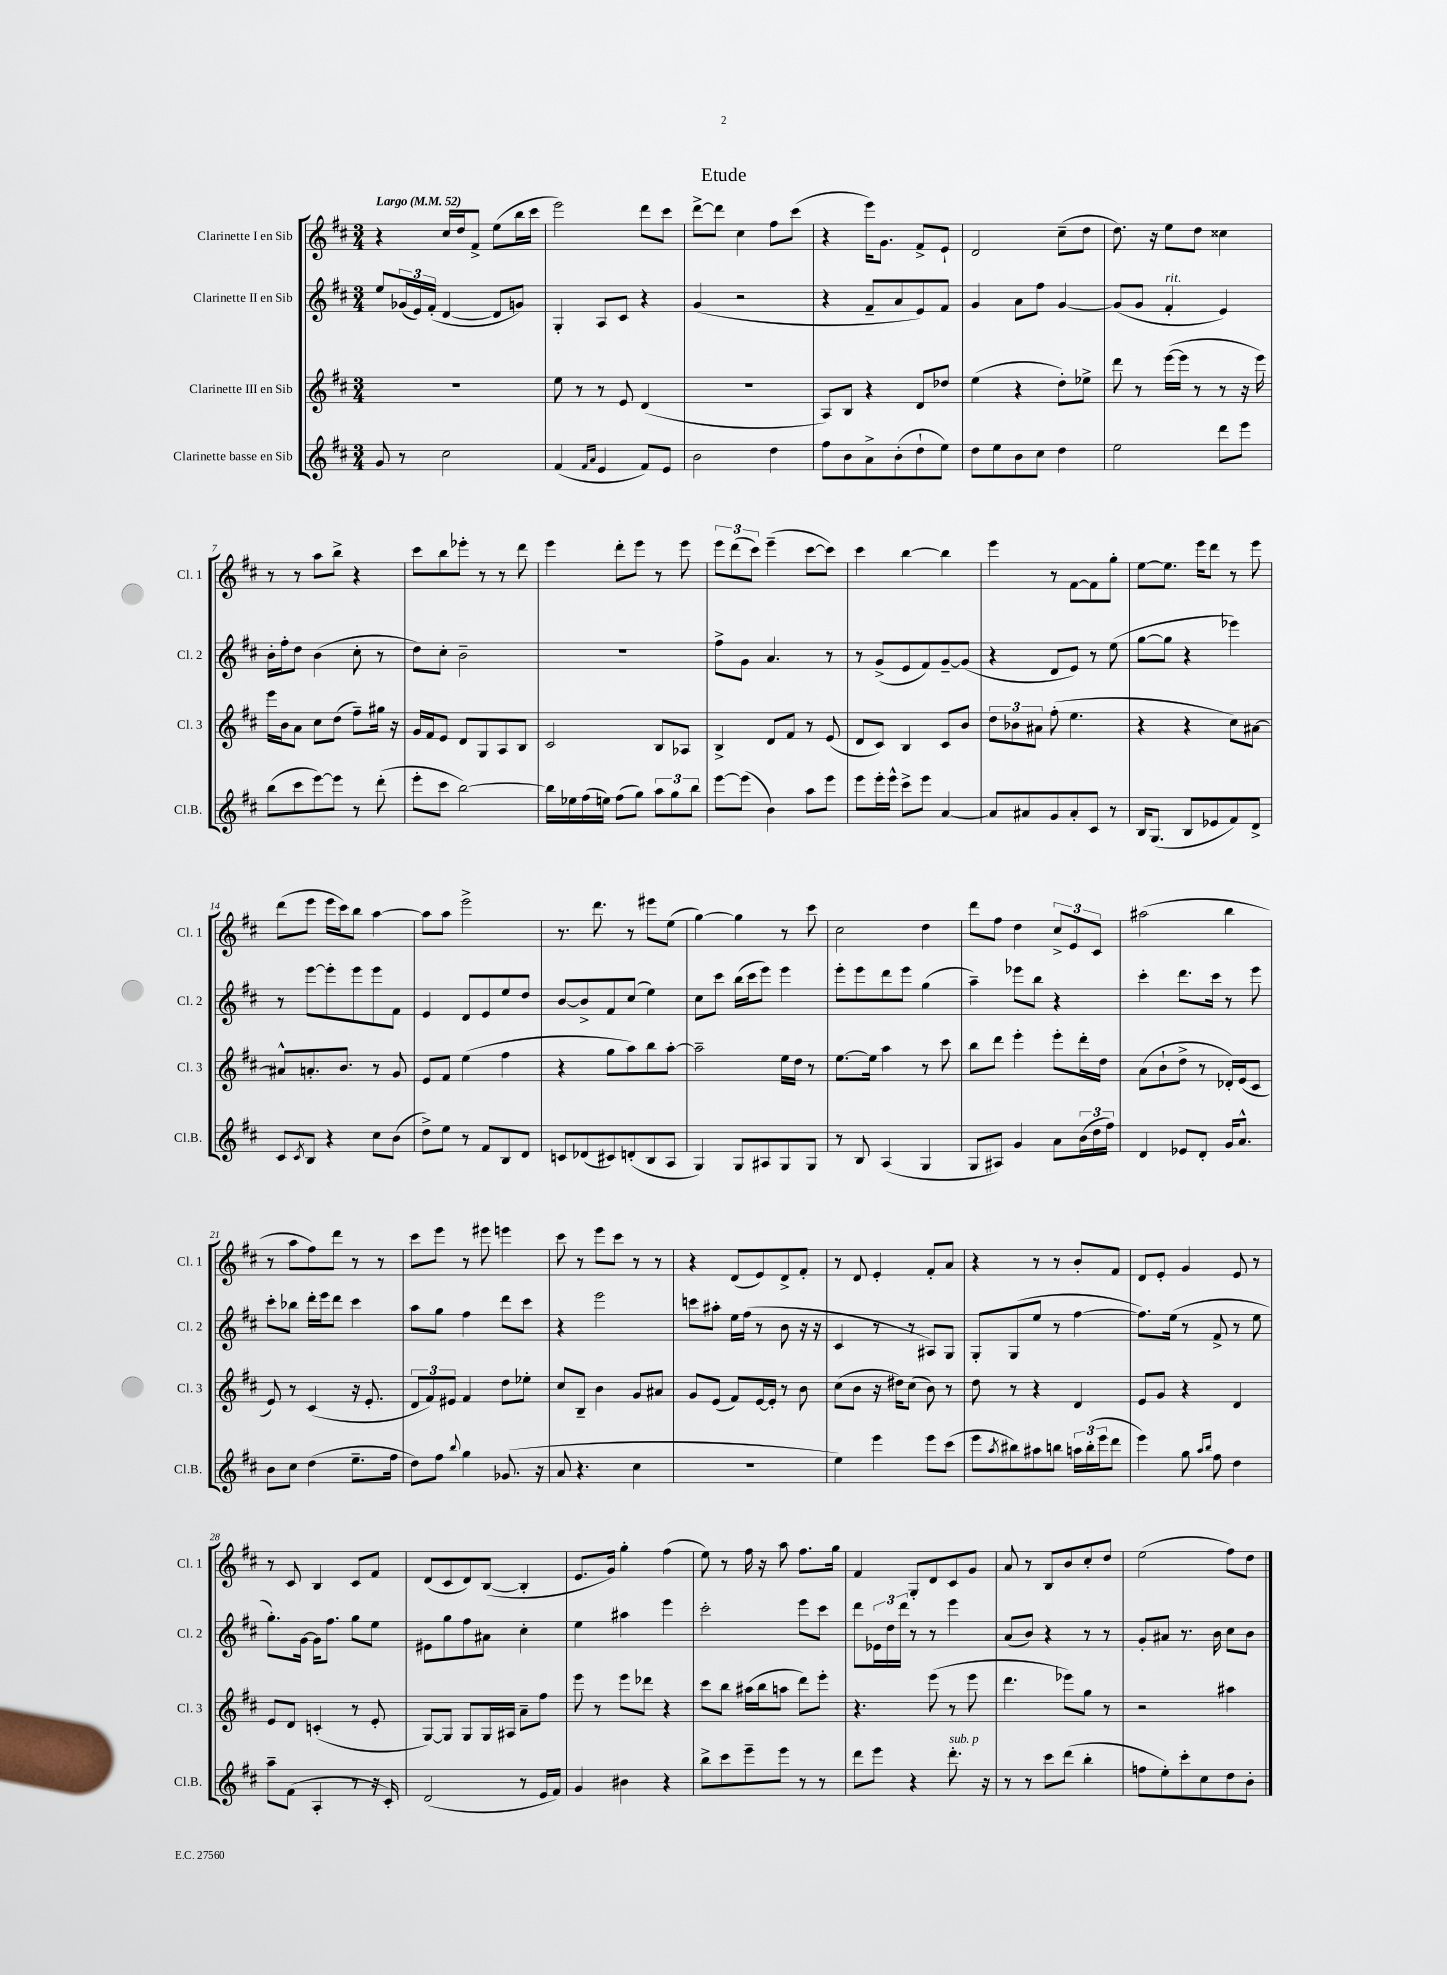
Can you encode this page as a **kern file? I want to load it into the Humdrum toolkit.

**kern	**kern	**kern	**kern
*staff4	*staff3	*staff2	*staff1
*clefG2	*clefG2	*clefG2	*clefG2
*k[f#c#]	*k[f#c#]	*k[f#c#]	*k[f#c#]
*M3/4	*M3/4	*M3/4	*M3/4
*MM52	*MM52	*MM52	*MM52
8g	2.r	8ee	4r
8r	.	(24g-	.
.	.	24e)	.
.	.	(24f#'	.
2cc#	.	[4d	16cc#
.	.	.	16dd
.	.	.	8f#^
.	.	8d]	(8ee
.	.	8g)	16bb
.	.	.	16ccc#
=	=	=	=
(4f#	8ee	4G'	2eee)
.	8r	.	.
16qqf#	.	.	.
16qqa	.	.	.
4e	8r	8A	.
.	8e	8c#	.
8f#)	(4d	4r	8ddd
8e	.	.	8ccc#
=	=	=	=
2b	2.r	(4g	[8ddd^
.	.	.	8ddd]
.	.	2r	4cc#
4dd	.	.	8ff#
.	.	.	(8ccc#
=	=	=	=
8ff#	8A)	4r	4r
8b	8B	.	.
8a^	4r	8f#~	16eee)
.	.	.	8.g
(8b'	.	8a	.
8dd`	8d	8e)	8f#^
8ee)	8dd-	8f#	8e`
=	=	=	=
8dd	(4ee	4g	2d
8ee	.	.	.
8b	4r	8a	.
8cc#	.	8ff#	.
4dd	8dd')	[4g	(8cc#~
.	8ee-^	.	8dd
=	=	=	=
2ee	8ddd	(8g]	8.dd)
.	8r	8g	.
.	.	.	16r
.	([16eee	4f#'	8ee
.	16eee]	.	.
.	8r	.	8dd
8ddd	8r	4e)	4cc##
8eee	16r	.	.
.	16eee)	.	.
=	=	=	=
(8bb	16eee	16b'	8r
.	16b	16ff#'	.
8ccc#	8a	8dd	8r
[8eee)	8cc#	(4b	8aa
8eee]	(8dd	.	8bb^
8r	8ff#~)	8cc#'	4r
(8ddd'	16gg#	8r	.
.	16r	.	.
=	=	=	=
8eee'	16g	8dd)	8ccc#
.	16f#	.	.
8ccc#	8e	8cc#'	8bb
[2bb)	8d	2b~	8eee-'
.	8G	.	8r
.	8A	.	8r
.	8B	.	8ddd
=	=	=	=
16bb]	2c#	2.r	4eee
16ee-	.	.	.
(16ff#	.	.	.
16ee)	.	.	.
(8ff#	.	.	8ddd'
8gg)	.	.	8eee
12aa	8B	.	8r
12gg	.	.	.
.	8A-	.	8eee
12bb	.	.	.
=	=	=	=
[8eee	4B^	8ff#^	12eee
.	.	.	(12ddd
(8eee]	.	8g	.
.	.	.	12ccc#)
4b)	8d	4.a	(4eee~
.	8f#	.	.
8aa	8r	.	[8ccc#
8eee	(8e	8r	8ccc#])
=	=	=	=
8eee	8d	8r	4ccc#
16eee'	8c#)	(8g^	.
16eee^^	.	.	.
8ccc#^	4B	8e	[4bb
8eee	.	8f#)	.
[4a	8c#	[8g~	4bb]
.	8b	(8g]	.
=	=	=	=
8a]	12dd	4r	4eee
.	12b-	.	.
8a#	.	.	.
.	12a#	.	.
8g	(8ff#'	8d	8r
8a#'	4.ee	8e)	[8f#
8c#	.	8r	8f#]
8r	.	(8ee	8gg'
=	=	=	=
16B	4r	[8gg	[8ee
(8.G	.	.	.
.	.	8gg]	8.ee]
8B	4r	4r	.
.	.	.	16eee
8e-	.	.	8ddd
8f#)	8cc#)	4eee-)	8r
8d^	[8a#	.	8eee
=	=	=	=
8c#	8a#^^]	8r	(8ddd
8qc#	.	.	.
8B	8.a'	[8eee	8eee
4r	.	8eee']	16eee
.	8.b	.	16ccc#)
.	.	8eee	8bb
8cc#	8r	8eee	[4aa
(8b	8g	8f#	.
=	=	=	=
8dd^)	8e	4e	8aa]
8ee	8f#	.	8aa
8r	(4ee	8d	2eee^
8f#	.	8e	.
8B	4ff#	8ee	.
8d	.	8dd	.
=	=	=	=
8c	4r	[8b	8.r
(8d-	.	8b^]	.
.	.	.	8.ddd
8c#)	8gg	8f#	.
(8d'	8aa)	(8cc#	8r
8B	8bb	4ee)	8eee#
8A	[8aa'	.	(8ee
=	=	=	=
4G)	2aa~]	8cc#	[4gg)
.	.	8ccc#	.
8G	.	(16bb	4gg]
.	.	16ccc#	.
8A#	.	8eee)	.
8G	16ee	4eee	8r
.	16dd	.	.
8G	8r	.	8ccc#
=	=	=	=
8r	[8.ee	8eee'	2cc#
8B	.	8eee	.
.	16ee]	.	.
(4A	4aa	8ddd	.
.	.	8eee	.
4G	8r	(4gg	4dd
.	8ccc#	.	.
=	=	=	=
8G	8bb	4aa~)	8ddd
8A#)	8ddd	.	8ff#
4g	4eee'	8eee-	4dd
.	.	8bb	.
8a	8eee'	4r	12cc#^
.	.	.	12e
(24b	16ddd'	.	.
24dd	.	.	12c#
.	16dd	.	.
24ff#)	.	.	.
=	=	=	=
4d	(8a	4ccc#'	(2aa#
.	8b`	.	.
8e-	8dd^	8.ddd	.
8d'	8r	.	.
.	.	16ccc#	.
16g	16d-')	8r	4bb
8.a^^	(16e	.	.
.	8c#	8eee	.
=	=	=	=
8b	8e)	8ccc#'	8r
8cc#	8r	8bb-	8aa
(4dd	(4c#	16ddd'	8ff#)
.	.	16eee	.
.	.	8ddd	8ddd
8.ee~	16r	4ccc#	8r
.	8.e'	.	.
.	.	.	8r
16ff#	.	.	.
=	=	=	=
8dd)	12d	8aa	8ccc#
.	12f#)	.	.
8ff#	.	8gg	8eee
.	12e#	.	.
8qqbb	.	.	.
4gg	4f#	4ff#	8r
.	.	.	8eee#
(8.g-	8dd	8ddd	4eee
.	8ee-'	8ccc#	.
16r	.	.	.
=	=	=	=
8a	8cc#	4r	8ccc#
4.r	8B~	.	8r
.	4b	2eee	8eee
.	.	.	8ccc#
4cc#	8g	.	8r
.	8a#	.	8r
=	=	=	=
2.r	8g	8ccc	4r
.	(8e	8aa#'	.
.	8f#)	16ee	(8d
.	.	(16ff#	.
.	[16e	8r	8e)
.	16e']	.	.
.	8r	8b	8d^
.	8b	16r	8f#'
.	.	16r	.
=	=	=	=
4ee)	(8cc#	4c#	8r
.	8b	.	8d
4eee	16r	8r	4e'
.	16dd#)	.	.
.	(8cc#	8r	.
8eee	8b)	8A#)	8f#'
(8ccc#	8r	8G	8a
=	=	=	=
8eee	8dd	8G'	4r
8qaa	.	.	.
8bb#)	8r	(8G	.
8aa#	4r	8ee	8r
8bb	.	8r	8r
24aa	4d	[4ff#	8b'
(24bb'	.	.	.
24eee	.	.	.
8ddd	.	.	8f#
=	=	=	=
4eee)	8e	8.ff#])	8d
.	8g	.	8e'
.	.	(16ee	.
8gg	4r	8r	4g
16qqaa	.	.	.
16qqbb	.	.	.
8ff#	.	8f#^	.
4dd	4d	8r	8e
.	.	8ee	8r
=	=	=	=
8aa~	8e	8.gg')	8r
(8f#	8d	.	8c#
.	.	[16g	.
4A'	(4c'	16g]	4B
.	.	8.ff#	.
8r	8r	8gg	8c#
16r	8e'	8ee	8f#
16c#')	.	.	.
=	=	=	=
(2d	[8G)	8e#	(8d
.	8G]	8gg	8c#
.	8G	8ff#	8d)
.	16G	8a#	([8B
.	16A#	.	.
8r	8a~	4cc#'	4B']
16e	8ff#	.	.
16f#)	.	.	.
=	=	=	=
4g	8eee	4ee	8.e
.	8r	.	.
.	.	.	16g)
4b#	8eee	4aa#	4gg'
.	8ddd-	.	.
4r	4r	4eee	(4ff#
=	=	=	=
8bb^	8ccc#	2ccc#'	8ee)
8ccc#	8bb	.	8r
8eee~	(16aa#	.	16ff#
.	16bb	.	16r
8eee	8aa	.	8aa
8r	8ddd)	8eee	8.ff#
8r	8eee'	8ccc#	.
.	.	.	16gg
=	=	=	=
8ddd	4.r	8ddd	4f#
8eee	.	24e-	.
.	.	24dd	.
.	.	24ddd	.
4r	.	8r	8G'
.	(8eee	8r	8d
8.ddd'	8r	4eee	8c#
.	8eee	.	8g
16r	.	.	.
=	=	=	=
8r	4.ddd	(8a	8a
8r	.	8b)	8r
8ccc#	.	4r	8B
(8ddd	8eee-)	.	8b
4bb'	8gg	8r	8cc#'
.	8r	8r	8dd
=	=	=	=
8ff	2r	8g'	(2ee
8ee')	.	8a#	.
8ccc#'	.	8.r	.
8cc#	.	.	.
.	.	16b	.
8dd	4aa#	8cc#	8ff#)
8b'	.	8b	8dd
==	==	==	==
*-	*-	*-	*-
